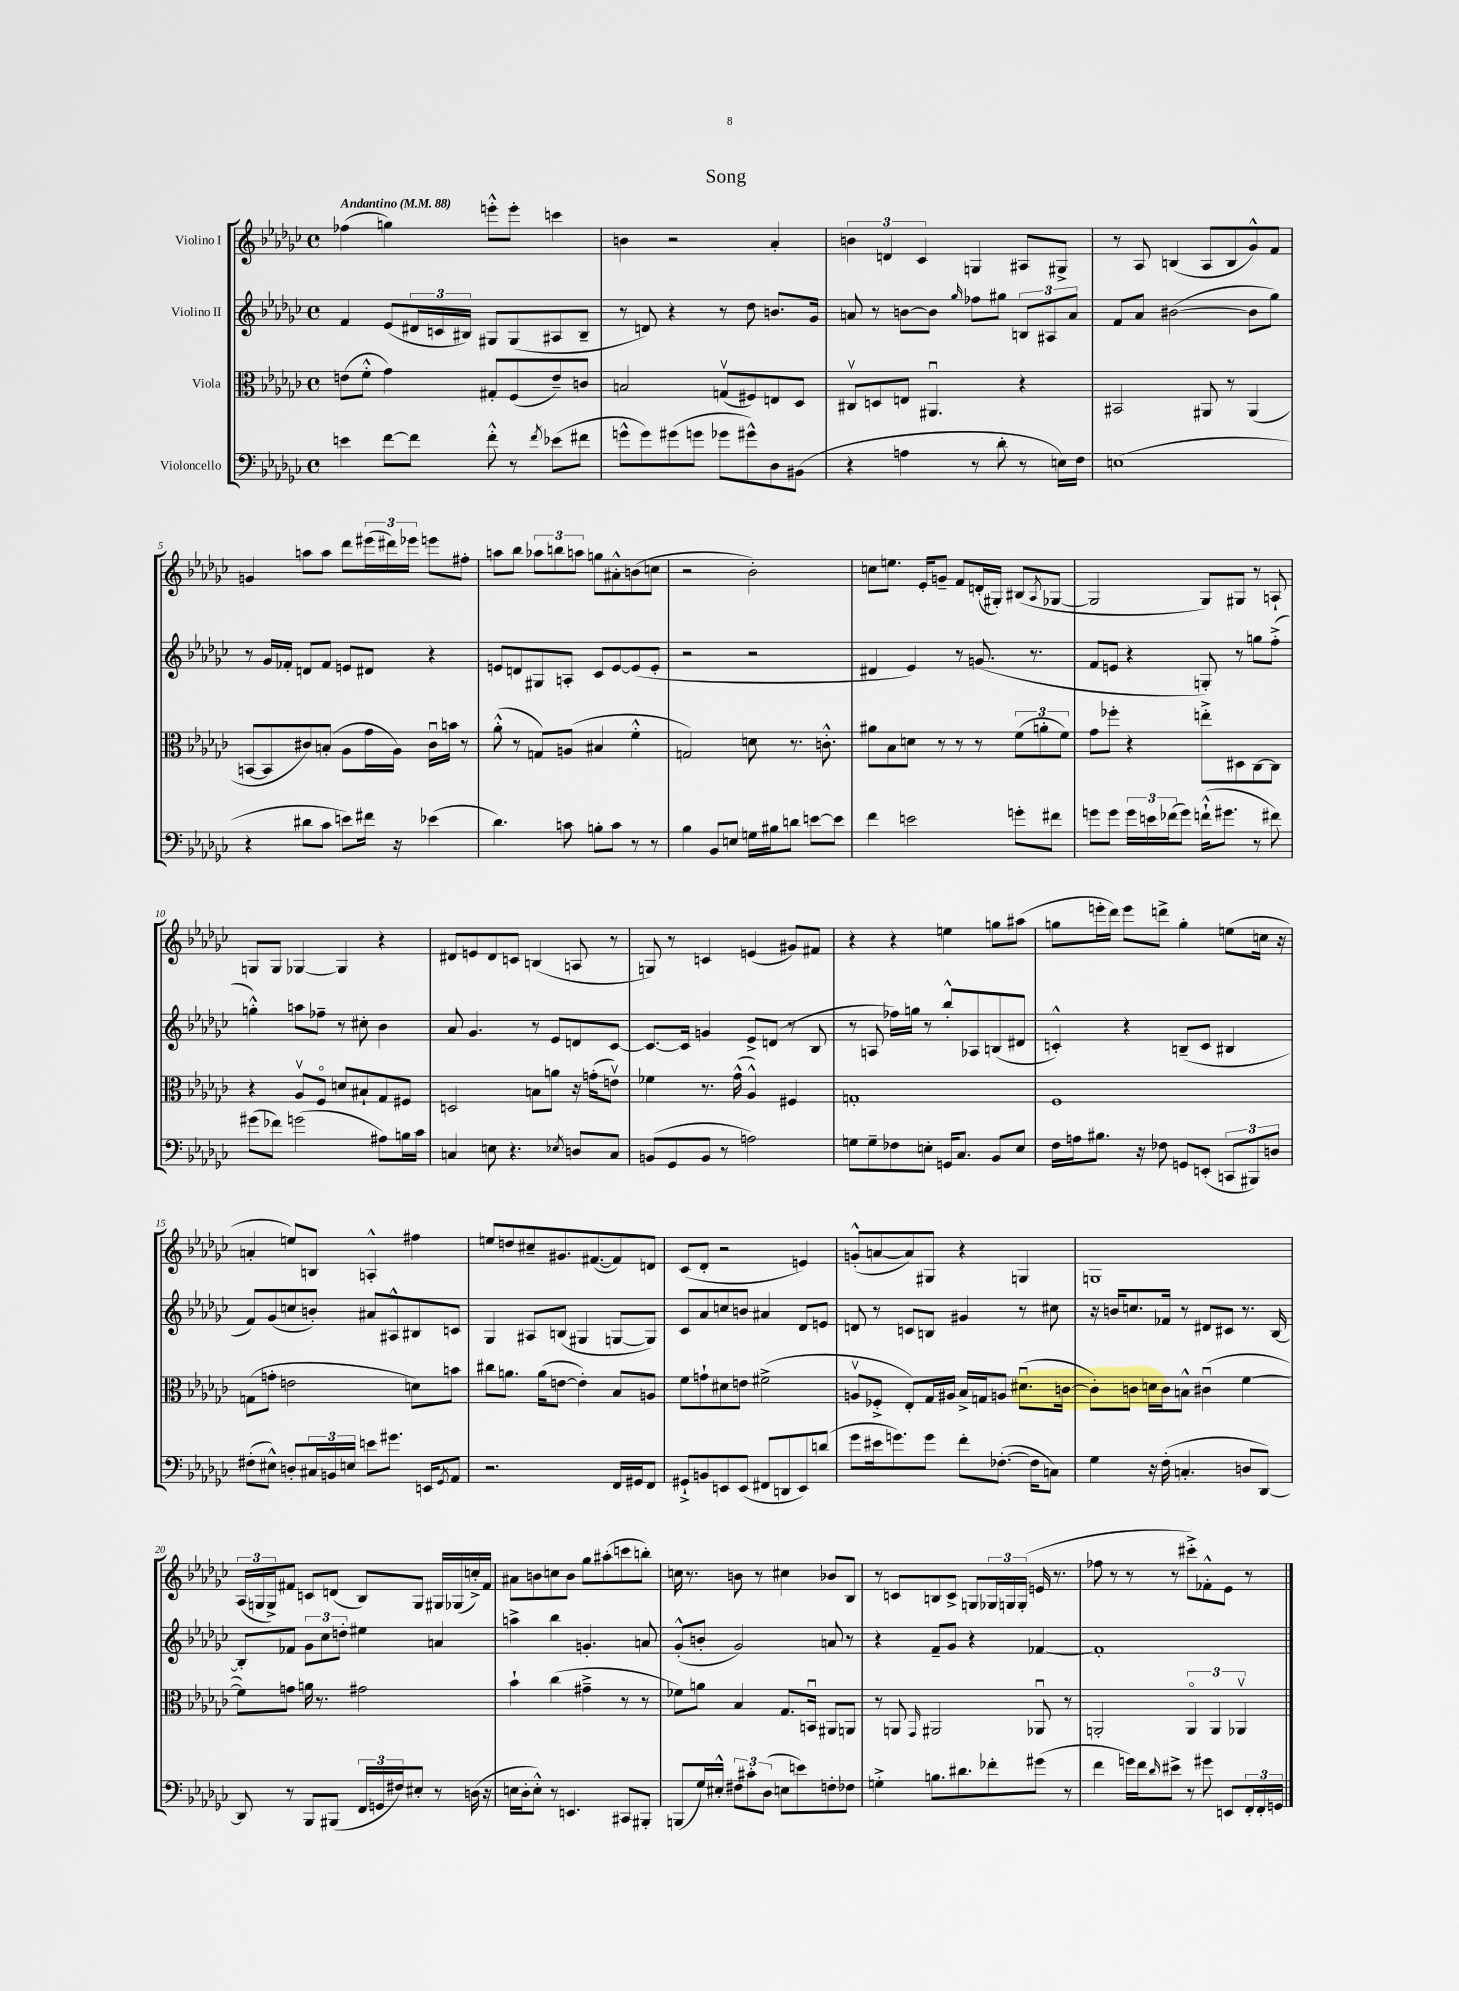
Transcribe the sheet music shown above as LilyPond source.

\header { title = "Song" }
<<
\new StaffGroup <<
\new Staff = "s0" \with { instrumentName = "Violino I" } {
    \clef treble \key ges \major \defaultTimeSignature \time 4/4 \tempo "Andantino" 4 = 88
    fes''4( g''4) e'''8-.-^ e'''8-. c'''4 |
    b'4 r2 aes'4-. |
    \tuplet 3/2 { b'4 d'4 ces'4 } g4 ais8 gis8-> |
    r8 aes8 b4( aes8 b8 ges'8-^) f'8 |
    g'4 a''8 a''8 des'''8 \tuplet 3/2 { eis'''16( dis'''16) ees'''16 } e'''8 fis''8-. |
    a''8 bes''8 \tuplet 3/2 { aes''8 b''8 a''8 } g''8 ais'8-.-^ b'8( c''8 |
    r2 bes'2-.) |
    c''8 e''8. ees'16-. g'8-- f'8 d'16-.( gis16-.) bis8( \acciaccatura { aes8 } ges8~ |
    ges2 ges8) gis8 r8 a8-! |
    g8 g8 ges4~ ges4 r4 |
    dis'8 e'8 dis'8 c'8 b4( a8 r8 |
    g8) r8 c'4 e'4( gis'8) fis'8 |
    r4 r4 e''4 g''8 ais''8( |
    g''8 e'''16-. des'''16) e'''8 d'''8-> g''4-. e''8( c''16 r16 |
    a'4-. e''8) b8 a4-.-^ fis''4 |
    e''8 d''8 cis''8-- gis'8. fis'8.~( fis'8) d'8 |
    ces'8( des'8-. r2 e'4) |
    g'8-.-^( a'8~ a'8) gis8 r4 g4 |
    g1 |
    \tuplet 3/2 { aes16( g16 g16->) } fis'8 c'8 d'8( bes8) g8 gis16 ges16( c''16-.->) fis'16 |
    ais'8 b'8 c''8 b'8 ges''8 ais''8-.( c'''8 b''8-.) |
    c''16 r8. b'8 r8 cis''4 bes'8 bes8 |
    r8 c'8 b8 c'8-> g8 \tuplet 3/2 { ges16 g16 g16-.( } e'16 r8. |
    fes''8 r8 r8 r8 cis'''8-.->) fes'8-.-^ ees'8 r8 \bar "|." |
}
\new Staff = "s1" \with { instrumentName = "Violino II" } {
    \clef treble \key ges \major \defaultTimeSignature \time 4/4
    f'4 ees'8( \tuplet 3/2 { dis'16 c'16 bis16) } gis8 gis8( ais8 bis8-- |
    r8 d'8) r4 r8 des''8 b'8. ges'16 |
    a'8 r8 b'8~ b'8 \grace { ges''16 } fes''8 gis''8 \tuplet 3/2 { b8 ais8 a'8 } |
    f'8 aes'8 bis'2~( bis'8 ges''8) |
    r8 ges'16 fes'16-. d'8 fes'8 e'8 dis'8 r4 |
    e'8 d'8 gis8 a8-. ces'8 e'8~ e'8( e'8-. |
    r2 r2 |
    dis'4 ees'4) r8 g'8.( r8. |
    f'8 e'8 r4 g8-.) r8 g''8 f''8-.->( |
    g''4-.-^) a''8 fes''8-- r8 cis''8-. bes'4 |
    aes'8 ges'4. r8 ees'8 d'8 ces'8~ |
    ces'8.~ ces'16 g'4 ees'8-> d'8( r8 bes8 |
    r8 a8 fes''16) g''16 r8 bes''8-.-^ aes8 b8( dis'8 |
    c'4-.-^) r4 b8--( c'8 bis4 |
    f'8) ges'8( c''8 b'8-.) ais'8 ais8-^ bis8 c'8 |
    ges4 ais8 b8( gis4 g8~ g8) |
    ces'8 aes'8 c''8 b'8 ais'4 des'8 e'8 |
    d'8 r8 c'8 b8 gis'4 r8 cis''8 |
    r16 b'16 c''8. fes'16 r8 dis'8 cis'8 r8. bes16~ |
    bes8-. fes'8 \tuplet 3/2 { ges'8 ces''8 d''8-. } eis''4 a'4 |
    a''4-> bes''4 g'4.-. a'8 |
    ges'8-.-^( b'8-. ges'2) a'8 r8 |
    r4 f'8-- ges'8 r4 fes'4~ |
    fes'1-. \bar "|." |
}
\new Staff = "s2" \with { instrumentName = "Viola" } {
    \clef alto \key ges \major \defaultTimeSignature \time 4/4
    e'8( f'8-.-^ ges'4) gis8-. f8( e'8--) c'8 |
    b2 g8\upbow( fis8) e8 des8 |
    cis8\upbow d8 e8 ais,4.\downbow r4 |
    bis,2 ais,8 r8 ais,4( |
    b,8~ b,8 cis'8) b8-.( aes8 ges'16 aes16) cis'16\downbow b'16 r8 |
    aes'8-.-^( r8 g8) a8( bis4 f'4-.-^ |
    g2) d'8 r8. c'8.-.-^ |
    ais'8 bes8 d'8 r8 r8 r8 \tuplet 3/2 { f'8( a'8-. f'8) } |
    ges'8 fes''8-. r4 e''8-.-> dis8 ces8~ ces8 |
    r4 aes8\upbow f8\flageolet d'8 bis8-! ges8 fis8 |
    d2 b8 a'8 r16 g'16-.( e'8\upbow) |
    fes'4 r8. ges'16-^( aes4-^) fis4 |
    g1-. |
    f1 |
    g8( g'8-. e'2 d'8) b'8 |
    cis''8 a'8. a'16( e'8~ e'4-.) bes8 a8 |
    f'8 g'8-! dis'8 e'8 fis'2->( |
    a8\upbow fes8-.-> ees8-.) ges16 ais16 bes16-> g16 a8 dis'8.\downbow( c'16~ |
    c'8-.) c'8 d'16 c'16 b8-^ cis'4\downbow( f'4~ |
    f'8) g'8 a'16 r8. gis'2 |
    bes'4-! ces''4( gis'4---> r8 r8 |
    fes'8) a'8 bes4 ges8. b,16\downbow ais,8 a,8 |
    r8 a,8 \grace { ges,16 } ais,2 aes,8\downbow r8 |
    a,2-. \tuplet 3/2 { a,4\flageolet a,4 aes,4\upbow } \bar "|." |
}
\new Staff = "s3" \with { instrumentName = "Violoncello" } {
    \clef bass \key ges \major \defaultTimeSignature \time 4/4
    e'4 f'8~ f'8 f'8-.-^ r8 \acciaccatura { f'8 } ees'8( fis'8 |
    g'8-^ g'8) gis'8( g'8 ges'8 gis'8-^) des8 bis,8( |
    r4 a4 r8 des'8-. r8 e16) f16 |
    e1( |
    r4 dis'8 ces'8 e'8) fis'16 r16 ees'4( |
    des'4.) c'8 b8-. c'8 r8 r8 |
    bes4 bes,8 e8 g16 bis16 d'8 e'8~ e'8 |
    f'4 e'2 g'8-. fis'8 |
    g'8 g'8 \tuplet 3/2 { g'16 e'16 fes'16( } g'8) f'16-!-^( gis'8. r8 fis'8) |
    gis'8( fes'8) g'2( ais8) b16 ces'16 |
    c4 e8 r4. \acciaccatura { ees8 } d8 c8 |
    b,8( ges,8 b,8 r8 a2) |
    g8 g8-- fes8 e8-. g,16 ces8. bes,8 e8 |
    f16 a16 bis8. r16 fes8 g,8 e,8-.( \tuplet 3/2 { c,8 bis,,8) d8 } |
    fis8-.( eis8-^) d8-. \tuplet 3/2 { cis16 b,16 e16 } e'8 gis'8. e,16 \acciaccatura { ges,8 } aes,8 |
    r2. f,16 gis,16 f,8 |
    gis,8-!-> b,8 e,8 e,8( fis,8 d,8 e,8) d'8( |
    ges'8 eis'16 g'8.) g'8 f'8-. fes8.~-.( fes16 c8) |
    ges4 r16 f16-.( c4.-. d8 des,8~) |
    des,8 r8 bes,,8 bis,,8( \tuplet 3/2 { f,16 g,16 fis16) } eis8-. r8 d16( r16 |
    e16 des16-. e8-.-^) r8 e,4. cis,8 bis,,8-. |
    b,,8( ges16) eis16-.-^ \tuplet 3/2 { fis8 cis'8-. des8( } e8 e'8) f8-. fes8 |
    g4-.-> b8. dis'8. fes'8-. gis'8( r8 |
    f'4 g'16) f'16 \grace { des'16 } eis'8-> r8 gis'8 e,8 \tuplet 3/2 { f,16-. f,16-. g,16 } \bar "|." |
}
>>
>>
